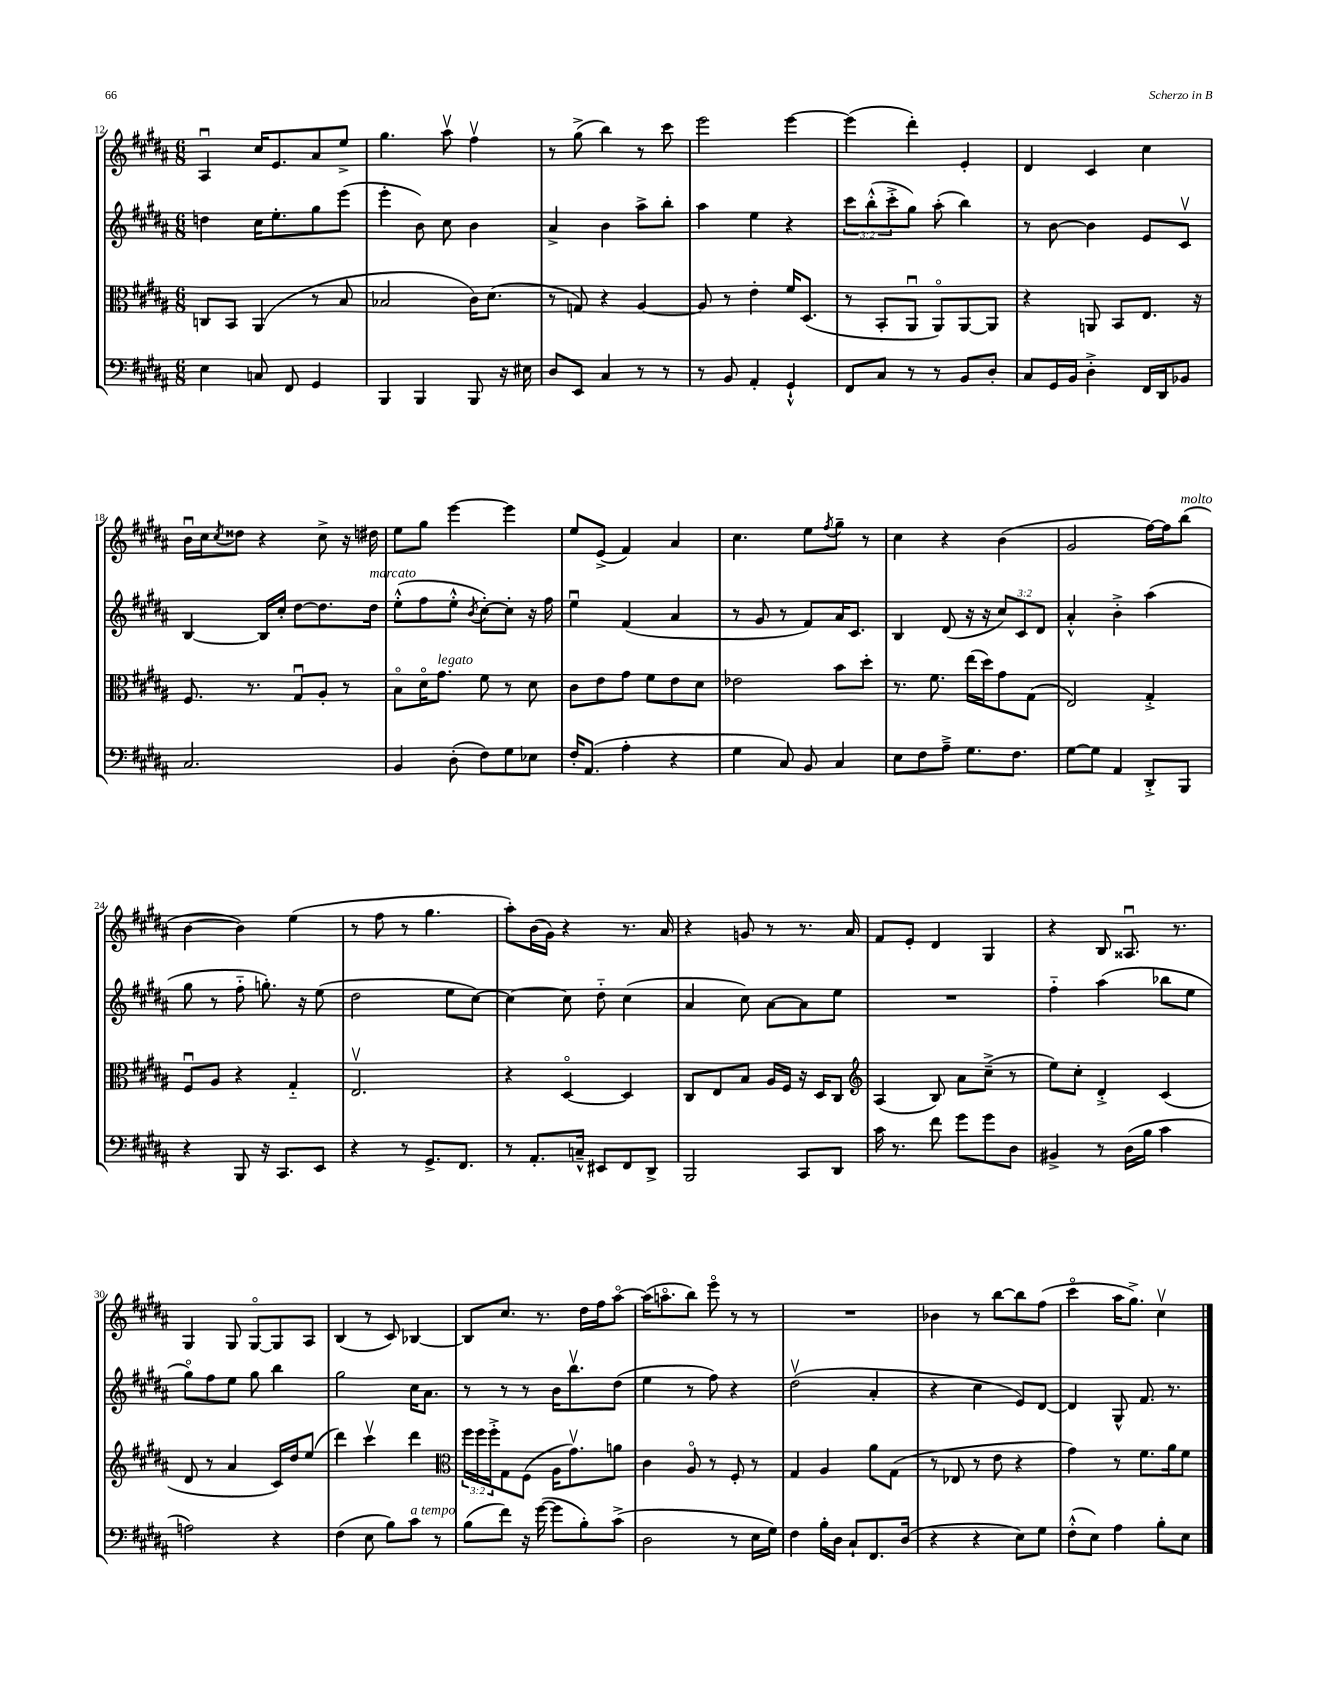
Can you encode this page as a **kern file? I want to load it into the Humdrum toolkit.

**kern	**kern	**kern	**kern
*part4	*part3	*part2	*part1
*staff4	*staff3	*staff2	*staff1
*clefF4	*clefC3	*clefG2	*clefG2
*k[f#c#g#d#a#]	*k[f#c#g#d#a#]	*k[f#c#g#d#a#]	*k[f#c#g#d#a#]
*M6/8	*M6/8	*M6/8	*M6/8
=12	=12	=12	=12
4E\	8Cn/L	4ddn\	4A#u/
.	8BB/J	.	.
8Cn/	(4AA#/	16cc#\KL	16cc#/KL
.	.	8.ee'\	8.e/
8FF#/	.	.	.
4GG#/	8r	8gg#\	8a#/
.	8B/	(8eee\J	8ee^/J
=13	=13	=13	=13
4BBB/	2B-X/	4eee'\	4.gg#\
4BBB/	.	8b\)	.
.	.	8cc#\	8aa#v\
8BBB/	16c#\KL)	4b\	4ff#v\
.	(8.d#\J	.	.
16r	.	.	.
16E#X\	.	.	.
=14	=14	=14	=14
8D#/L	8r	4a#^/	8r
8EE/J	8Gn/)	.	(8gg#^\
4C#/	4r	4b\	4bb\)
8r	[4A#/	8aa#^\L	8r
8r	.	8bb'\J	8ccc#\
=15	=15	=15	=15
8r	8A#/]	4aa#\	2eee\
8BB/	8r	.	.
4AA#'/	4e'\	4ee\	.
4GG#`^^/	16f#/KL	4r	[4eee\
.	(8.D#/J	.	.
=16	=16	=16	=16
8FF#/L	8r	12ccc#\L	(4eee\]
.	.	(12bb'^^\	.
8C#/J	8BB'/L	.	.
.	.	12ccc#'^\	.
8r	8AA#u/J	8gg#\J)	4ddd#'\)
8r	8AA#/L)	(8aa#'\	.
8BB/L	[8AA#/	4bb\)	4e'/
8D#'/J	8AA#/J]	.	.
=17	=17	=17	=17
8C#/L	4r	8r	4d#/
16GG#/L	.	[8b\	.
16BB/JJ	.	.	.
4D#'^\	8AAn/	4b\]	4c#/
.	8BB/L	.	.
16FF#/LL	8.E/J	8e/L	4cc#\
16DD#/J	.	.	.
8BB-X/J	.	8c#v/J	.
.	16r	.	.
!!LO:LB:g=z
=18	=18	=18	=18
2.C#/	8.F#/	[4B/	16bu\LL
.	.	.	16cc#\J
.	.	.	8qcc#/
.	.	.	8dd##X\J
.	8.r	.	.
.	.	16B/LL]	4r
.	.	16cc#'/JJ	.
.	8G#u/L	[8dd#\L	.
.	8A#'/J	8.dd#\]	8cc#^\
.	8r	.	16r
!	!	!LO:TX:a:i:t=marcato	!
.	.	16dd#\Jk	16dd#X\
=19	=19	=19	=19
4BB/	8B\L	(8ee'^^\L	8ee\L
.	16d#\K	8ff#\	8gg#\J
!	!LO:TX:a:i:t=legato	!	!
.	8.g#\J	.	.
(8D#'\	.	8ee'^^\J	[4eee\
.	.	8qb/	.
8F#\L)	8f#\	[8cc#'\L)	.
8G#\	8r	8cc#'\J]	4eee\]
8E-X\J	8d#\	16r	.
.	.	16ff#\	.
=20	=20	=20	=20
16F#'/KL	8c#\L	4eeu\	8ee/L
(8.AA#/J	.	.	.
.	8e\	.	(8e^/J
4A#'\	8g#\J	(4f#/	4f#/)
.	8f#\L	.	.
4r	8e\	4a#/	4a#/
.	8d#\J	.	.
=21	=21	=21	=21
4G#\	2e-X\	8r	4.cc#\
.	.	8g#/	.
8C#/)	.	8r	.
8BB/	.	8f#/L)	8ee\L
.	.	.	8qff#/
4C#/	8b\L	16a#/K	8gg#~\J
.	.	8.c#/J	.
.	8dd#'\J	.	8r
=22	=22	=22	=22
8E\L	8.r	4B/	4cc#\
8F#\	.	.	.
.	8.f#\	.	.
8A#~^\J	.	(8d#/	4r
8.G#\L	(16ee\LL	16r	.
.	16dd#\J)	16r	.
.	8g#\	12cc#/L)	(4b\
8.F#\J	.	.	.
.	.	12c#/	.
.	(8G#\J	.	.
.	.	12d#/J	.
=23	=23	=23	=23
[8G#\L	2E/)	4a#'^^/	2g#/
8G#\J]	.	.	.
4AA#/	.	4b'^\	.
8DD#'^/L	4G#'^/	(4aa#\	[16ff#\LL)
.	.	.	16ff#\J]
!	!	!	!LO:TX:a:i:t=molto
8BBB/J	.	.	(8bb\J
!!LO:LB:g=z
=24	=24	=24	=24
4r	8F#u/L	8gg#\	[4b\
.	8A#/J	8r	.
8BBB/	4r	8ff#\	4b\])
16r	.	8.ggn'\)	.
8.CC#/L	.	.	.
.	4G#/	.	(4ee\
.	.	16r	.
8EE/J	.	(8ee\	.
=25	=25	=25	=25
4r	2.Ev/	2dd#\	8r
.	.	.	8ff#\
8r	.	.	8r
8.GG#^/L	.	.	4.gg#\
.	.	8ee\L	.
8.FF#/J	.	.	.
.	.	[8cc#\J)	.
=26	=26	=26	=26
8r	4r	4cc#\_	8aa#'\L)
8.AA#'/L	.	.	(16b\L
.	.	.	16g#\JJ)
.	[4D#/	8cc#\]	4r
16Cn~^^/Jk	.	.	.
8EE#X/L	.	8dd#\	.
8FF#/	4D#/]	(4cc#\	8.r
8DD#^/J	.	.	.
.	.	.	16a#/
=27	=27	=27	=27
2BBB/	8C#/L	4a#/	4r
.	8E/	.	.
.	8B/J	8cc#\)	8gn/
.	16A#/LL	[8a#\L	8r
.	16F#/JJ	.	.
8CC#/L	16r	8a#\]	8.r
.	16D#/KL	.	.
8DD#/J	8C#/J	8ee\J	.
.	.	.	16a#/
=28	=28	=28	=28
*	*clefG2	*	*
16c#\	(4A#/	2.r	8f#/L
8.r	.	.	.
.	.	.	8e'/J
8f#\	8B/)	.	4d#/
8g#\L	8a#\L	.	.
8g#\	(8cc#~^\J	.	4G#/
8D#\J	8r	.	.
=29	=29	=29	=29
4BB#X^/	8ee\L)	4ff#\	4r
.	8cc#'\J	.	.
8r	4d#'^/	(4aa#\	8B/
(16D#\LL	.	.	8.A##Xu/
16B\JJ	.	.	.
4c#\	(4c#/	8bb-X\L	.
.	.	.	8.r
.	.	8ee\J	.
!!LO:LB:g=z
=30	=30	=30	=30
2An\)	8d#/	8gg#\L)	4G#/
.	8r	8ff#\	.
.	4a#/	8ee\J	8G#/
.	.	8gg#\	[8G#/L
4r	16c#/LL)	4bb\	8G#/]
.	16dd#/J	.	.
.	(8ee/J	.	8A#/J
=31	=31	=31	=31
(4F#\	4ddd#\)	2gg#\	(4B/
8E\	4ccc#v\	.	8r
8B\L)	.	.	8c#/)
!LO:TX:a:i:t=a tempo	!	!	!
8c#\J	4ddd#\	16cc#\KL	[4B-X/
.	.	8.a#\J	.
8r	.	.	.
=32	=32	=32	=32
*	*clefC3	*	*
(8B\L	24ff#\LL	8r	8B-/L]
.	24ff#\	.	.
.	24ff#'^\J	.	.
8f#\J)	8G#\	8r	8.cc#/J
16r	(8F#\J	8r	.
([16g#\	.	.	8.r
8g#\L]	16A#\KL	16b\KL	.
.	8.g#v\)	8.bbv\	.
8B'\)	.	.	16dd#\LL
.	.	.	16ff#\J
(8c#^\J	8an\J	(8dd#\J	[8aa#\J
=33	=33	=33	=33
2D#\	4c#\	4ee\	(16aa#\KL]
.	.	.	8.aan\
.	8A#/	8r	8bb\J)
.	8r	8ff#\)	8eee\
8r	8F#'/	4r	8r
16E\LL	8r	.	8r
16G#\JJ)	.	.	.
=34	=34	=34	=34
4F#\	4G#/	(2dd#v\	2.r
16B'\LL	4A#/	.	.
16D#\JJ	.	.	.
8C#`/L	.	.	.
8.FF#/	8a#\L	4a#'/	.
.	(8G#\J	.	.
(16D#/Jk	.	.	.
=35	=35	=35	=35
4r	8r	4r	4b-X\
.	8E-X/	.	.
4r	8r	4cc#\	8r
.	8e\	.	[8bb\L
8E\L)	4r	8e/L)	8bb\]
8G#\J	.	[8d#/J	(8ff#\J
=36	=36	=36	=36
(8F#'^^\L	4g#\)	4d#/]	4ccc#\
8E\J)	.	.	.
4A#\	8r	8G#^^/	16aa#\KL
.	.	.	8.gg#^\J)
.	8.f#\L	8.f#/	.
8B'\L	.	.	4cc#v\
.	16a#\k	8.r	.
8E\J	8f#\J	.	.
==	==	==	==
*-	*-	*-	*-
